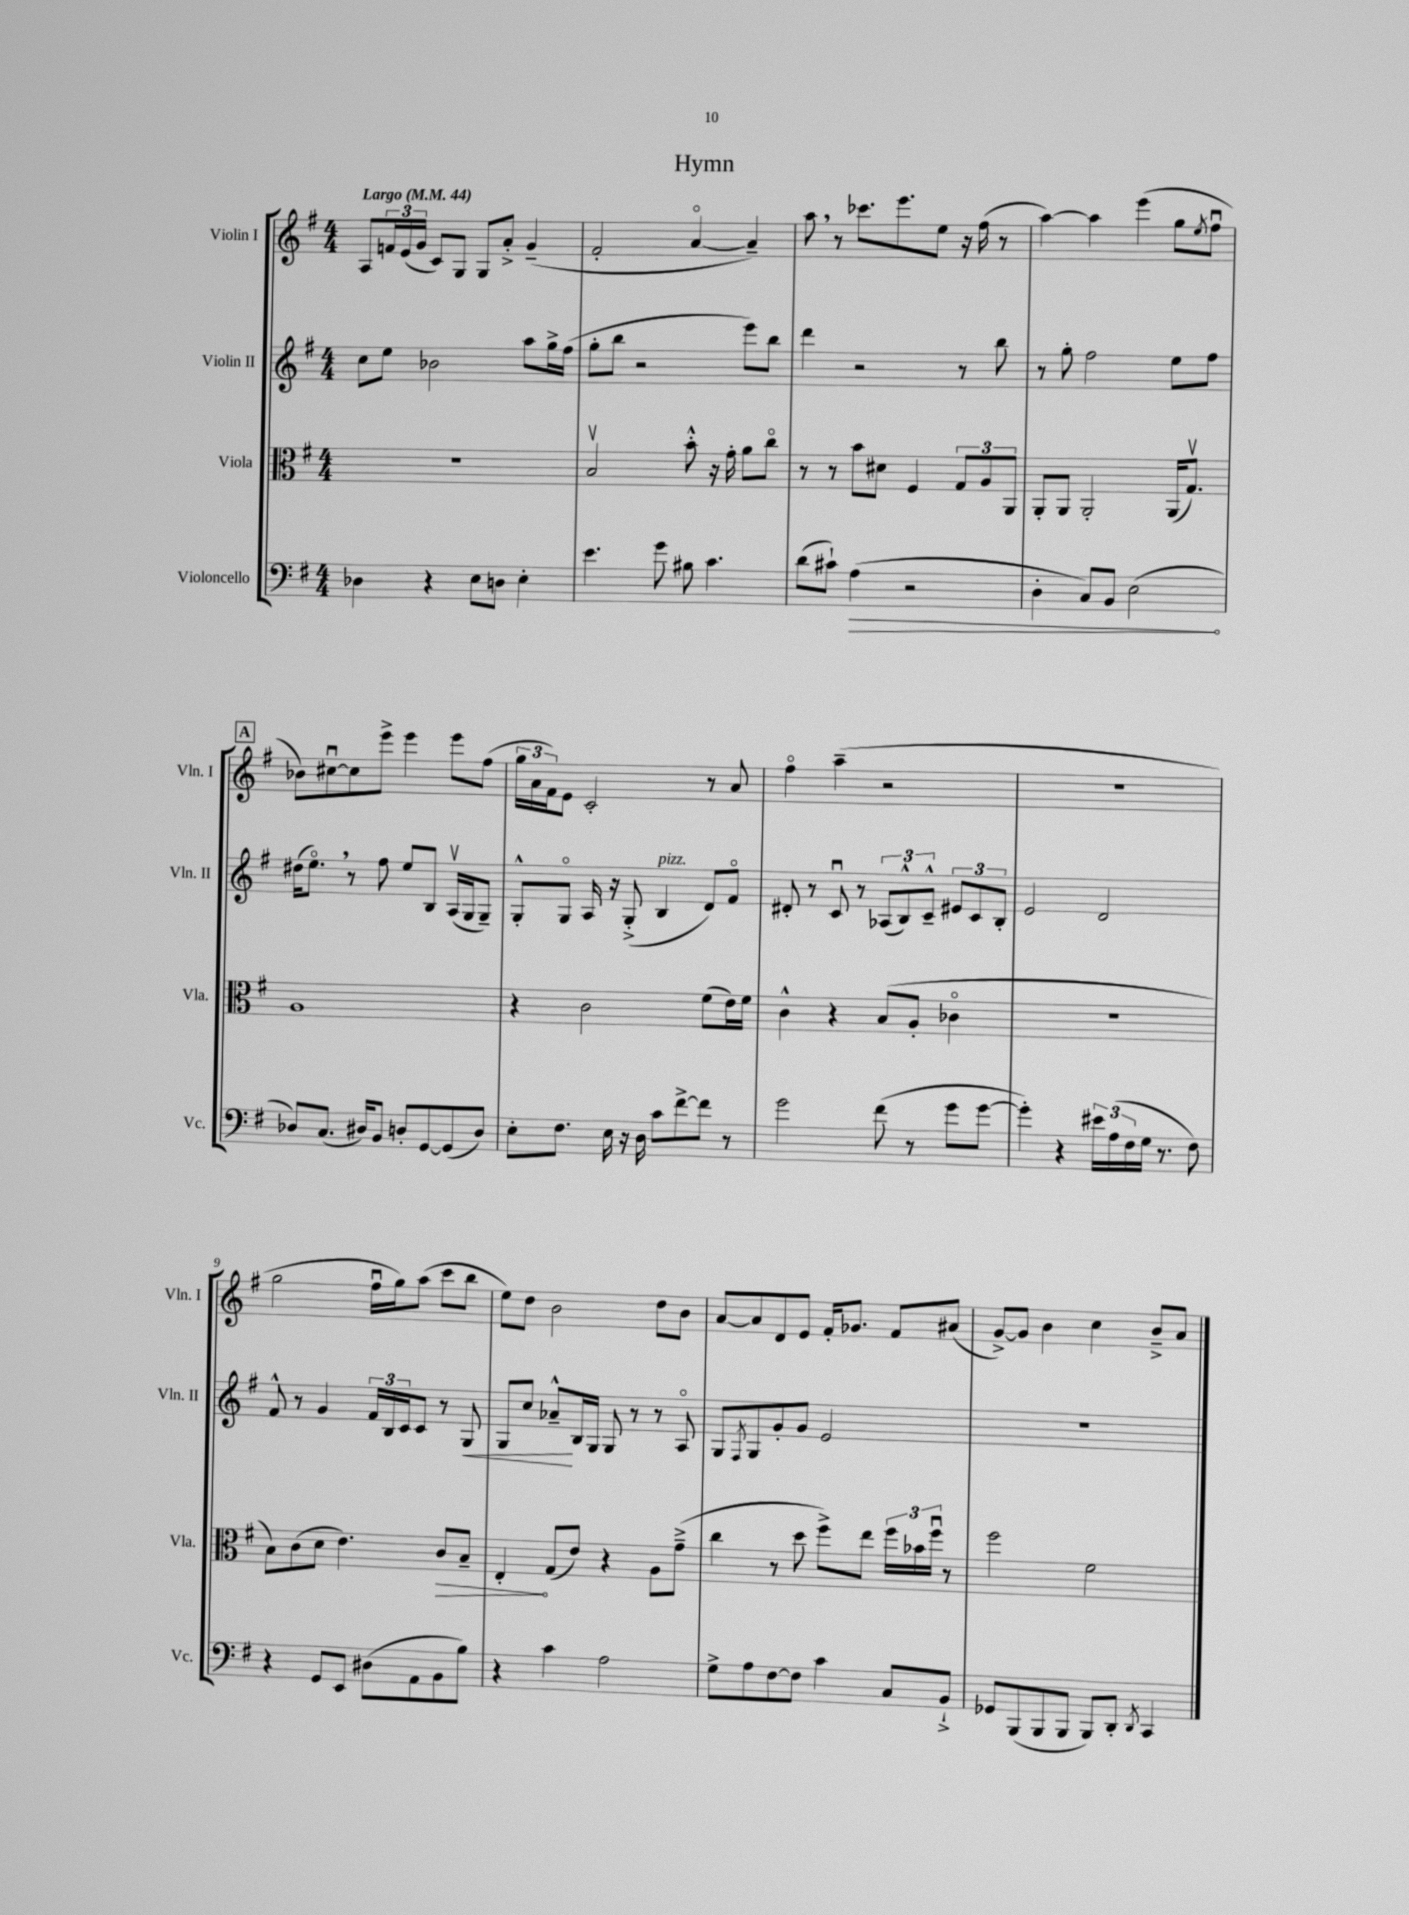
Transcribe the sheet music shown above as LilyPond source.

\header { title = "Hymn" }
<<
\new StaffGroup <<
\new Staff = "s0" \with { instrumentName = "Violin I" shortInstrumentName = "Vln. I" } {
    \clef treble \key g \major \numericTimeSignature \time 4/4 \tempo "Largo" 4 = 44
    a8 \tuplet 3/2 { f'16 e'16( g'16 } c'8) g8 g8 a'8-.-> g'4--( |
    fis'2-. a'4~\flageolet a'4--) |
    a''8 \breathe r8 ces'''8. e'''8. e''8 r16 fis''16( r8 |
    a''4~) a''4 e'''4( g''8 \acciaccatura { e''8 } fis''8\downbow |
    \mark \markup { \box "A" } bes'8) cis''8~\downbow cis''8 e'''8-> e'''4 e'''8 fis''8( |
    \tuplet 3/2 { g''16 a'16 fis'16) } e'8 c'2-. r8 a'8 |
    fis''4\flageolet a''4--( r2 |
    R1 |
    g''2 fis''16\downbow g''16) a''8( c'''8 b''8 |
    e''8) d''8 b'2 d''8 b'8 |
    a'8~ a'8 d'8 e'8 fis'16-. ges'8. fis'8 ais'8( |
    g'8~->) g'8 b'4 c''4 b'8---> a'8 \bar "|." |
}
\new Staff = "s1" \with { instrumentName = "Violin II" shortInstrumentName = "Vln. II" } {
    \clef treble \key g \major \numericTimeSignature \time 4/4
    c''8 e''8 bes'2 a''8 g''16-> fis''16( |
    g''8-. b''8 r2 e'''8) b''8 |
    d'''4 r2 r8 b''8 |
    r8 g''8-. fis''2 e''8 fis''8 |
    \mark \markup { \box "A" } dis''16( e''8.\flageolet) \breathe r8 fis''8 e''8 b8 a16\upbow( g16 g8--) |
    g8-.-^ g8\flageolet a16 r16 g8-.->( b4^\markup { \italic "pizz." } d'8) fis'8\flageolet |
    dis'8-. r8 c'8\downbow r8 \tuplet 3/2 { aes8( b8-^) c'8---^ } \tuplet 3/2 { eis'8 c'8 b8-. } |
    e'2 d'2 |
    fis'8-^ r8 g'4 \tuplet 3/2 { fis'16 b16 c'16 } c'8 r8 g8\< |
    g8 c''8 aes'8---^\! b16 g16 g8 r8 r8 a8\flageolet |
    g8 \acciaccatura { fis8 } g8 g'8-. g'8 e'2 |
    R1 \bar "|." |
}
\new Staff = "s2" \with { instrumentName = "Viola" shortInstrumentName = "Vla." } {
    \clef alto \key g \major \numericTimeSignature \time 4/4
    R1 |
    b2\upbow b'8-.-^ r16 g'16-. a'8 c''8\flageolet |
    r8 r8 b'8 dis'8 fis4 \tuplet 3/2 { g8 a8 a,8 } |
    a,8-. a,8 a,2-. a,16( g8.\upbow) |
    \mark \markup { \box "A" } a1 |
    r4 c'2 fis'8( e'16) fis'16 |
    c'4-^ r4 b8( a8-. ces'4\flageolet |
    R1 |
    b8) c'8( d'8 e'4.) \once \override Hairpin.circled-tip = ##t c'8\> b8-- |
    e4-.\! g8( e'8) r4 a8 g'8--->( |
    c''4 r8 d''8 fis''8->) e''8 \tuplet 3/2 { fis''16 bes'16 fis''16\downbow } r8 |
    fis''2 fis'2 \bar "|." |
}
\new Staff = "s3" \with { instrumentName = "Violoncello" shortInstrumentName = "Vc." } {
    \clef bass \key g \major \numericTimeSignature \time 4/4
    des4 r4 e8 d8 e4-. |
    e'4. g'8 bis8 c'4. |
    d'8( cis'8-!) \once \override Hairpin.circled-tip = ##t a4\>( r2 |
    d4-. c8) b,8 e2\!( |
    \mark \markup { \box "A" } des8) c8.( dis16) b,8 d8-. g,8~ g,8( d8) |
    e8-. fis8. e16 r16 d16 c'8 fis'8~-> fis'8 r8 |
    g'2 fis'8( r8 g'8 g'8~ |
    g'4-.) r4 \tuplet 3/2 { eis'16 a16( fis16 } g16 r8. fis8) |
    r4 g,8 e,8 dis8( a,8 b,8 b8) |
    r4 c'4 a2 |
    g8-> a8 fis8~ fis8 c'4 c8 b,8-!-> |
    ges,8 b,,8( b,,8 b,,8 b,,8) d,8-. \acciaccatura { d,8 } c,4 \bar "|." |
}
>>
>>
